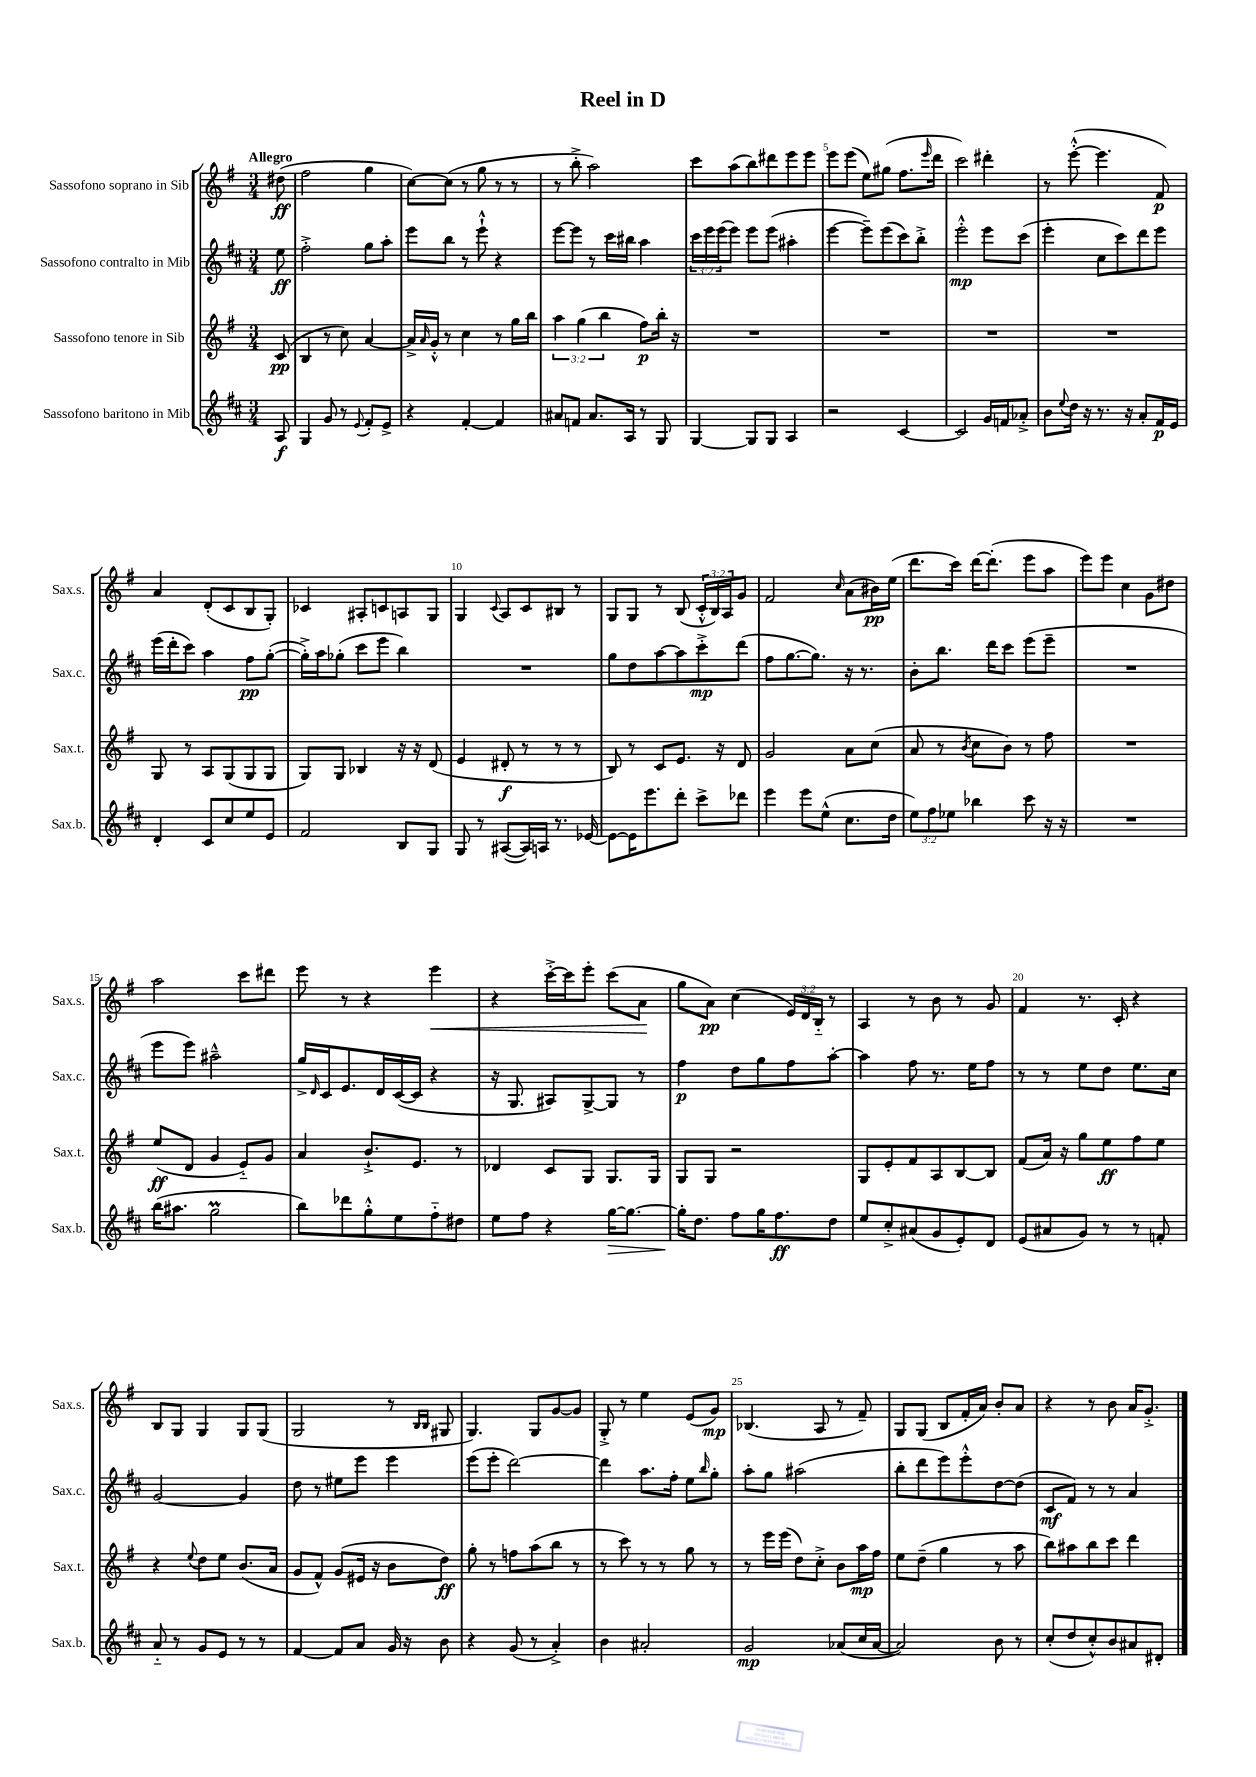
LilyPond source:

\header { title = "Reel in D" }
<<
\new StaffGroup <<
\new Staff = "s0" \with { instrumentName = "Sassofono soprano in Sib" shortInstrumentName = "Sax.s." } {
    \clef treble \key g \major \numericTimeSignature \time 3/4 \override Staff.TupletNumber.text = #tuplet-number::calc-fraction-text \partial 8 \tempo "Allegro"
    dis''8\ff( |
    fis''2 g''4 |
    c''8~) c''8( r8 g''8 r8 r8 |
    r8 b''8-.-> a''2) |
    c'''8 a''8( b''8) dis'''8 e'''8 e'''8 |
    e'''8 e'''8( e''8) gis''8( fis''8. \grace { e'''16 } d'''16 |
    c'''2) dis'''4-. |
    r8 e'''8~-.-^( e'''4. fis'8\p) |
    a'4 d'8-.( c'8 b8 g8-.) |
    ces'4 ais8-. c'8 a8 g8 |
    g4 \appoggiatura { c'8 } a8 c'8 bis8 r8 |
    g8 g8 r8 b8( \tuplet 3/2 { c'16-.-^ b16) a16 } g'8 |
    fis'2 \grace { c''16 } a'8( bis'16\pp) e''16( |
    d'''8. c'''16) d'''16~ d'''8.-.( e'''8 a''8 |
    e'''8) e'''8 c''4 g'8 dis''8 |
    a''2 c'''8 dis'''8 |
    e'''8 r8 r4 e'''4\< |
    r4 c'''16~-.-> c'''16 e'''8-. c'''8( a'8\! |
    g''8 a'8\pp) c''4( \tuplet 3/2 { e'16) d'16 b16-_ } r8 |
    a4 r8 b'8 r8 g'8 |
    fis'4 r8. c'16-. r4 |
    b8 g8 g4 g8 g8( |
    g2 r8 \grace { b16 b16 } gis8 |
    g4.) g8 g'8~ g'8 |
    g8-.-> r8 e''4 e'8( g'8\mp) |
    bes4.( a8 r8 fis'8--) |
    g8 g8( b8 fis'16-. a'16) b'8-. a'8 |
    r4 r8 b'8 a'16 g'8.-.-> \bar "|." |
}
\new Staff = "s1" \with { instrumentName = "Sassofono contralto in Mib" shortInstrumentName = "Sax.c." } {
    \clef treble \key d \major \numericTimeSignature \time 3/4 \override Staff.TupletNumber.text = #tuplet-number::calc-fraction-text \partial 8
    e''8\ff |
    fis''2-.-> g''8 a''8-. |
    e'''8 b''8 r8 e'''8-!-^ r4 |
    e'''8~ e'''8 r8 cis'''16 bis''16 a''4 |
    \tuplet 3/2 { cis'''16 e'''16 e'''16( } e'''8) e'''8 e'''8( ais''4-. |
    e'''4~ e'''8--) e'''8( cis'''8) b''8-.-> |
    e'''2-.-^\mp e'''8 cis'''8( |
    e'''4-. cis''8 cis'''8) d'''8 e'''8 |
    e'''16( d'''16-. cis'''8) a''4 fis''8\pp g''8~-.( |
    g''16-.->) a''16 ges''8-.( cis'''8 e'''8 b''4) |
    R2. |
    g''8 d''8 a''8~ a''8 cis'''8-.->\mp d'''8( |
    fis''8 g''8.~ g''8.) r16 r8. |
    b'8-. b''8. d'''16 cis'''8 e'''8( e'''8-- |
    R2. |
    e'''8 e'''8) ais''2---^ |
    g''16-> \grace { d'16 } cis'16 e'8. d'16 cis'16~( cis'16 r4 |
    r16 g8. ais8) g8~-> g8 r8 |
    fis''4\p d''8 g''8 fis''8 a''8~-. |
    a''4 fis''8 r8. e''16 fis''8 |
    r8 r8 e''8 d''8 e''8. cis''16 |
    g'2~ g'4 |
    d''8 r8 eis''8 e'''8 e'''4 |
    e'''8( e'''8-. d'''2~) |
    d'''4 a''8. fis''16-. e''8 \grace { b''16 } g''8-. |
    a''8-. g''8 ais''2( |
    b''8-. d'''8 e'''8) e'''8-.-^ d''8~ d''8( |
    cis'8\mf fis'8) r8 r8 a'4 \bar "|." |
}
\new Staff = "s2" \with { instrumentName = "Sassofono tenore in Sib" shortInstrumentName = "Sax.t." } {
    \clef treble \key g \major \numericTimeSignature \time 3/4 \override Staff.TupletNumber.text = #tuplet-number::calc-fraction-text \partial 8
    c'8\pp( |
    b4 r8 c''8) a'4~ |
    a'16-> \grace { a'16 } g'16-.-^ r8 c''4 r8 g''16 b''16 |
    \tuplet 3/2 { a''4 g''4( b''4 } fis''8\p) b''16-. r16 |
    R2. |
    R2. |
    R2. |
    R2. |
    g8 r8 a8 g8( g8 g8 |
    g8) g8 bes4 r16 r16 d'8( |
    e'4 dis'8-.\f r8 r8 r8 |
    b8) r8 c'8 e'8. r16 d'8 |
    g'2 a'8 c''8( |
    a'8 r8 \acciaccatura { b'8 } c''8 b'8) r8 fis''8 |
    R2. |
    e''8\ff( d'8 g'4 e'8-_) g'8 |
    a'4 b'8.-!-> e'8. r8 |
    des'4 c'8 g8 g8. g16 |
    g8 g8 r2 |
    g8 e'8-. fis'8 a8 b8~ b8 |
    fis'8( a'16) r16 g''8 e''8\ff fis''8 e''8 |
    r4 \appoggiatura { e''8 } d''8 e''8 b'8.( a'16 |
    g'8 fis'8-^) g'8( eis'16 r16 b'8 d''8\ff) |
    g''8-. r8 f''8 a''8( b''8 r8 |
    r8 c'''8) r8 r8 g''8 r8 |
    r8 e'''16 e'''16( d''8) c''8-.-> b'8 a''16\mp fis''16 |
    e''8 d''8--( g''4 r8 a''8 |
    b''8) ais''8 b''8 c'''8 d'''4 \bar "|." |
}
\new Staff = "s3" \with { instrumentName = "Sassofono baritono in Mib" shortInstrumentName = "Sax.b." } {
    \clef treble \key d \major \numericTimeSignature \time 3/4 \override Staff.TupletNumber.text = #tuplet-number::calc-fraction-text \partial 8
    a8\f |
    g4 g'8 r8 \appoggiatura { e'8 } fis'8-. e'8-> |
    r4 fis'4~-. fis'4 |
    ais'8 f'8 ais'8. a16 r8 g8 |
    g4~ g8 g8 a4 |
    r2 cis'4~ |
    cis'2 g'16 f'16 aes'8-.-> |
    b'8 \appoggiatura { e''8 } d''16 r16 r8. r16 a'8-. fis'16\p e'16 |
    d'4-. cis'8 cis''8 e''8 e'8 |
    fis'2 b8 g8 |
    g8 r8 ais8~( ais16) a16 r8. ees'16~ |
    ees'8~ ees'16 e'''8. d'''8-. cis'''8-> des'''8 |
    e'''4 e'''8 e''8-^( cis''8. d''16 |
    \tuplet 3/2 { e''8) fis''8 ees''8 } bes''4 cis'''8 r16 r16 |
    R2. |
    b''16( ais''8. g''2\prall |
    b''8) des'''8 g''8-.-^ e''8 fis''8-_ dis''8 |
    e''8 fis''8 r4 g''16~\> g''8.~ |
    g''16-.\! d''8. fis''8 g''16 fis''8.\ff d''8 |
    e''8 cis''8-.-> ais'8( g'8 e'8-.) d'8 |
    e'8( ais'8 g'8) r8 r8 f'8-. |
    a'8-_ r8 g'8 e'8 r8 r8 |
    fis'4~ fis'8 a'8 g'16 r16 b'8 |
    r4 g'8( r8 a'4-.->) |
    b'4 ais'2-. |
    g'2\mp aes'8( cis''16 aes'16~ |
    aes'2) b'8 r8 |
    cis''8-.( d''8 cis''8-.-^) b'8 ais'8 dis'8-. \bar "|." |
}
>>
>>
\layout { \context { \Score \override BarNumber.break-visibility = ##(#f #t #t) barNumberVisibility = #(every-nth-bar-number-visible 5) } }
